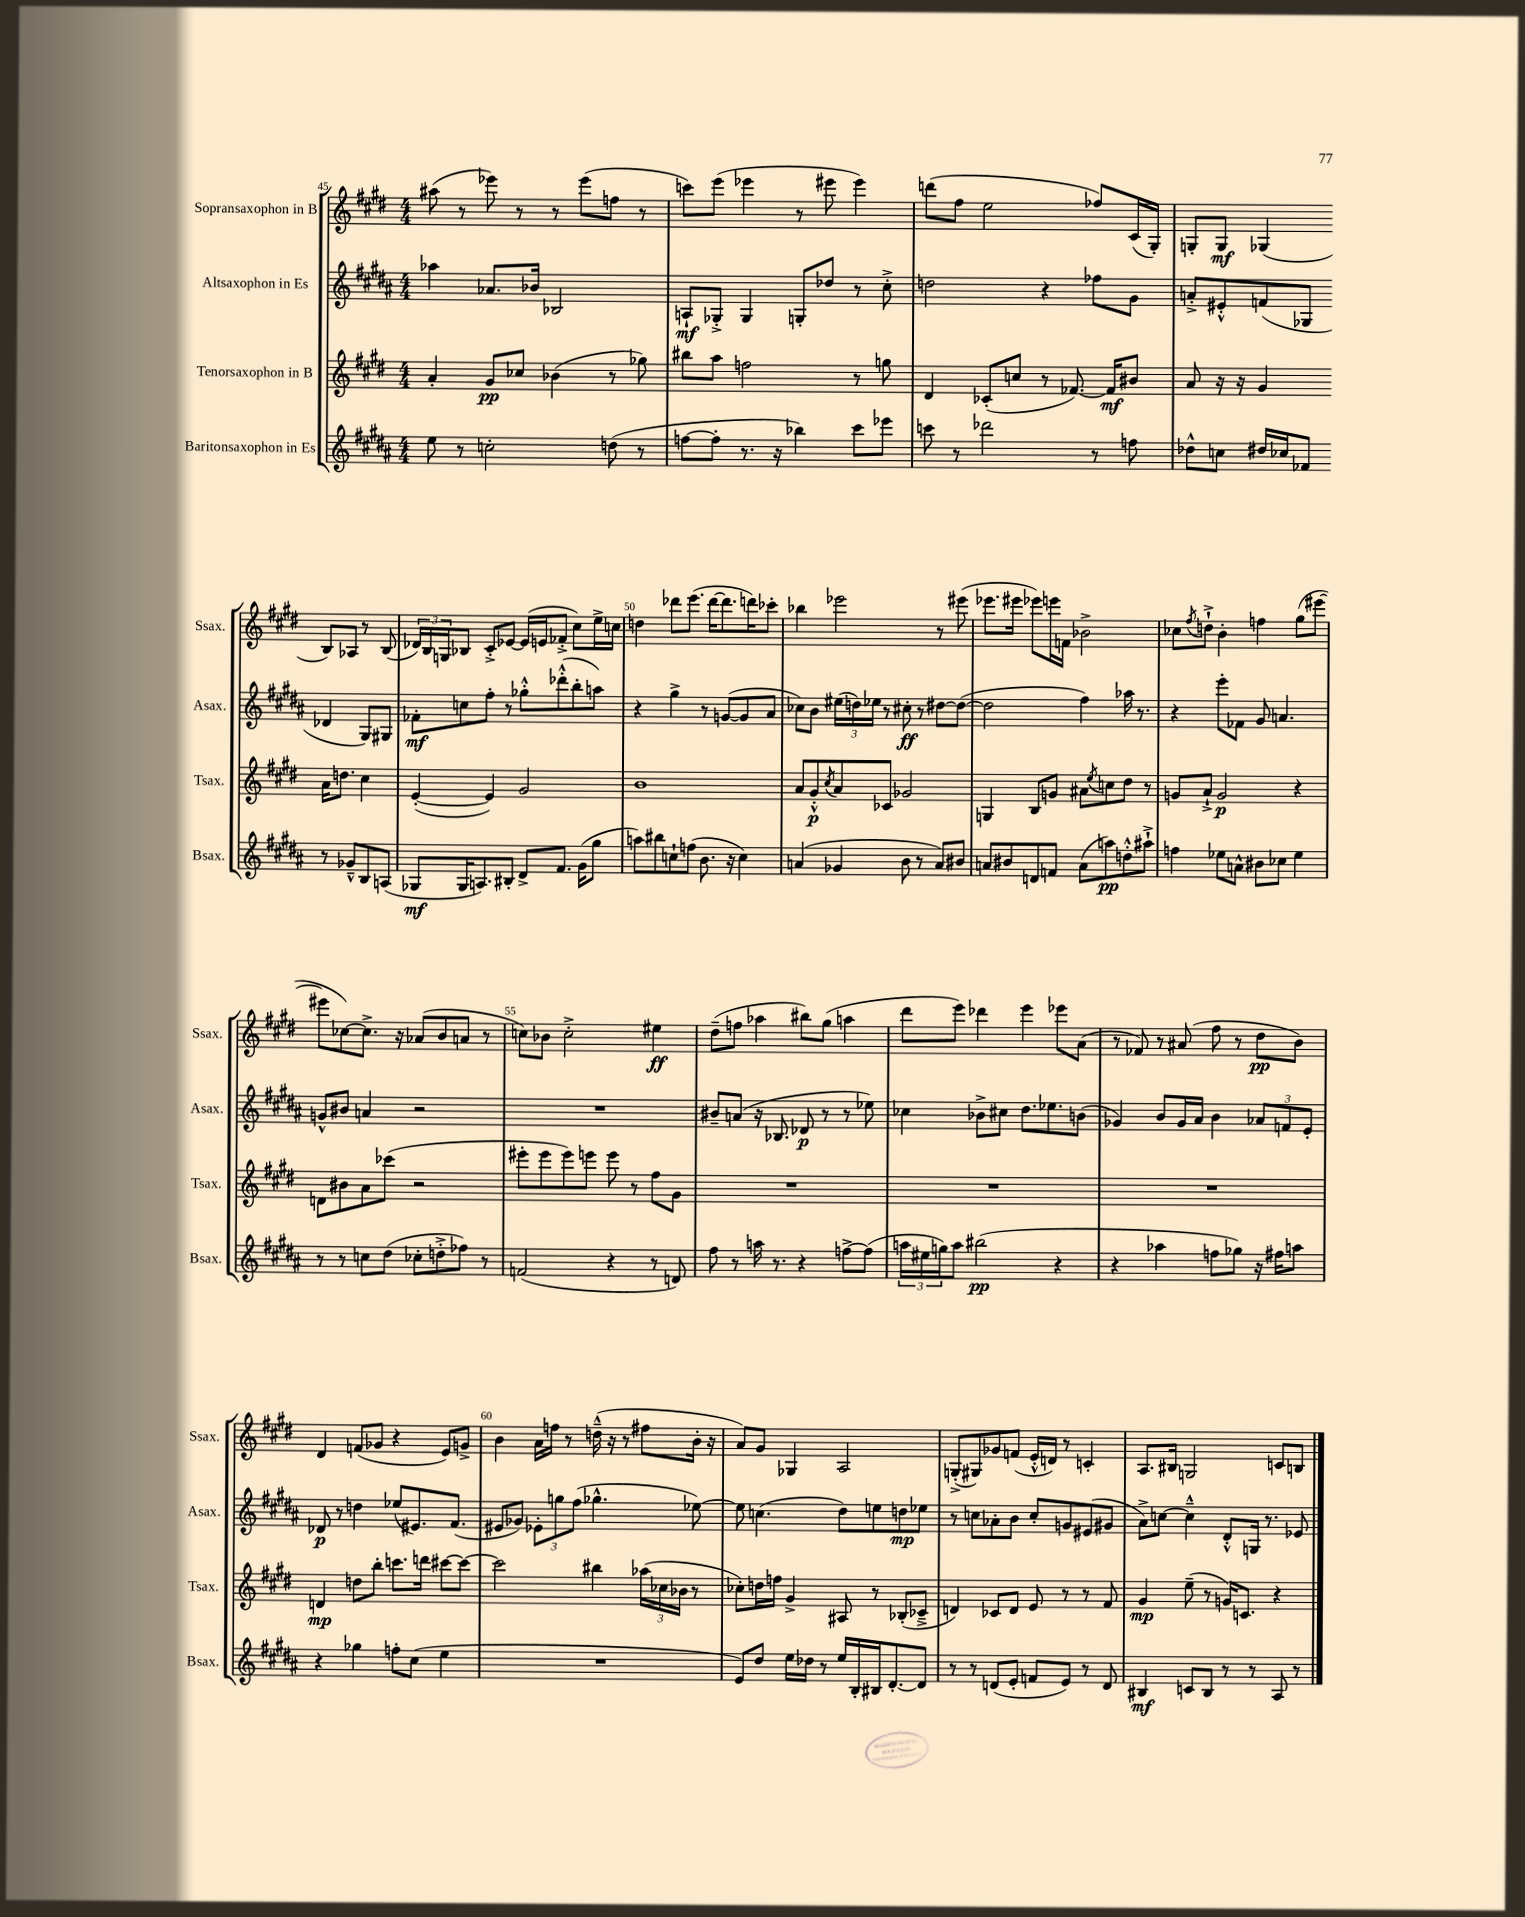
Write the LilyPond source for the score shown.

<<
\new StaffGroup <<
\new Staff = "s0" \with { instrumentName = "Sopransaxophon in B" shortInstrumentName = "Ssax." } {
    \clef treble \key e \major \numericTimeSignature \time 4/4
    ais''8( r8 ees'''8) r8 r8 ees'''8( f''8 r8 |
    c'''8) e'''8( ees'''4 r8 eis'''8 eis'''4) |
    d'''8( fis''8 e''2 fes''8) cis'16( gis16-.) |
    g8-. g8\mf ges4( b8) aes8 r8 b8( |
    \tuplet 3/2 { des'16) b16 g16 } bes8 cis'8-.-> ees'8~ ees'16( e'16 fes'8-.-> cis''8) e''16-> c''16 |
    d''4 des'''8 e'''8.( des'''16~ des'''8. d'''16) ces'''8-. |
    bes''4 ees'''2 r8 eis'''8( |
    ees'''8. eis'''16 ees'''8) e'''16 f'16 bes'2-> |
    ces''8 \acciaccatura { fis''8 } d''8-!-> b'4-. f''4 gis''8( eis'''8~ |
    eis'''8 ces''8~) ces''8.-> r16 aes'8( b'8 a'8 r8 |
    c''8) bes'8 c''2-.-> eis''4\ff |
    dis''8--( f''8 aes''4 bis''8) gis''8( a''4 |
    dis'''8 e'''8) des'''4 e'''4 ees'''8 a'8( |
    r8 fes'8) r8 ais'8( fis''8 r8 dis''8\pp b'8) |
    dis'4 f'8( ges'8 r4 e'8) g'8-> |
    b'4 a'16 f''16 r8 d''16---^( r16 r8 fis''8 b'16-. r16 |
    a'8) gis'8 ges4 a2 |
    g8-.->( gis8) ges'8 f'8( e'16-.-^ d'16) r8 c'4-. |
    a8. bis16 g2 c'8 b8 \bar "|." |
}
\new Staff = "s1" \with { instrumentName = "Altsaxophon in Es" shortInstrumentName = "Asax." } {
    \clef treble \key b \major \numericTimeSignature \time 4/4
    aes''4 aes'8. bes'16 bes2 |
    a8-!\mf ges8-.-> ges4 g8-. des''8 r8 cis''8-.-> |
    d''2 r4 fes''8 gis'8 |
    a'8-.-> eis'8-.-^ f'8( ges8 des'4 ges8) gis8 |
    fes'8-.\mf c''8 fis''8-. r8 ges''8-.-^ des'''8-.-^( b''8-. a''8) |
    r4 gis''4-> r8 g'8~( g'8 ais'8 |
    ces''8) b'8 \tuplet 3/2 { eis''16( d''16) ees''16 } r8 cis''8-.\ff r8 dis''8~ dis''8~( |
    dis''2 fis''4) aes''16 r8. |
    r4 e'''8-. fes'8 gis'8 a'4. |
    g'8-^ bis'8 a'4 r2 |
    R1 |
    bis'8-- a'8( r16 bes8. des'8\p r8 r8 ees''8) |
    ces''4 bes'8-> cis''8 dis''8. ees''8. b'8( |
    ges'4) b'8 ges'16 ais'16 b'4 \tuplet 3/2 { aes'8 f'8 e'8-. } |
    des'8\p r8 d''4 ees''8( eis'8.) fis'8.( |
    eis'8 ges'8) \tuplet 3/2 { ees'8-. g''8 fis''8( } ges''4.-^ ees''8~) |
    ees''8 c''4.( dis''8) e''8 d''8\mp ees''8 |
    r8 c''8 aes'8-. b'8 c''8-. g'8 eis'8( gis'8 |
    ais'8->) c''8~ c''4---^ dis'8-.-^ g16 r8. ees'8 \bar "|." |
}
\new Staff = "s2" \with { instrumentName = "Tenorsaxophon in B" shortInstrumentName = "Tsax." } {
    \clef treble \key e \major \numericTimeSignature \time 4/4
    a'4-. gis'8\pp ces''8 bes'4( r8 ges''8) |
    bis''8 a''8 f''2 r8 g''8 |
    dis'4 ces'8-.( c''8 r8 fes'8.~) fes'16\mf bis'8 |
    a'8 r16 r16 gis'4 a'16 d''8. cis''4 |
    e'4~-.( e'4) gis'2 |
    b'1 |
    a'8 gis'8-.-^\p \acciaccatura { cis''8 } a'8 ces'8 ges'2 |
    g4 b8 g'8 ais'8 \acciaccatura { e''8 } c''8 dis''8 r8 |
    g'8 a'8-!-> g'2\p r4 |
    d'8 bis'8 a'8 ces'''8( r2 |
    eis'''8-. eis'''8 eis'''8) e'''8 e'''8 r8 fis''8 gis'8 |
    R1 |
    R1 |
    R1 |
    d'4\mp d''8 b''8-. c'''8. d'''16 cis'''8~ cis'''8~ |
    cis'''2 bis''4 \tuplet 3/2 { aes''16( ces''16 bes'16 } r8 |
    ces''8-.) d''16 f''16 gis'4-> ais8 r8 bes8-.( ces'8---> |
    d'4) ces'8 d'8 e'8 r8 r8 fis'8 |
    gis'4\mp e''8--( r8 g'16) c'8. r4 \bar "|." |
}
\new Staff = "s3" \with { instrumentName = "Baritonsaxophon in Es" shortInstrumentName = "Bsax." } {
    \clef treble \key b \major \numericTimeSignature \time 4/4
    e''8 r8 c''2-. d''8( r8 |
    f''8~ f''8-. r8. r16 bes''4) cis'''8 ees'''8 |
    c'''8 r8 des'''2 r8 f''8 |
    des''8-^ c''8 dis''16 ces''16 fes'8 r8 ges'8---^ b8 a8( |
    ges8\mf ges16 a8.) bis8-. dis'8-> fis'8. gis'16( gis''8 |
    a''8) bis''8 c''8-! f''8( b'8. r16 c''4) |
    a'4( ges'4 b'8 r8 a'8) bis'8 |
    a'8 bis'8 d'8 f'8 a'8( a''8\pp) d''8-.-^ ais''8-!-> |
    f''4 ees''8 a'8-^ bis'8 ces''8 ees''4 |
    r8 r8 c''8 dis''8( ces''8-. d''8-.-> fes''8) r8 |
    f'2( r4 r8 d'8) |
    fis''8 r8 a''16 r8. r4 f''8~-> f''8( |
    \tuplet 3/2 { a''16 eis''16 g''16) } a''8 bis''2\pp( r4 |
    r4 aes''4 f''8 ges''8) r16 fis''16 a''8 |
    r4 ges''4 f''8-. cis''8( e''4 |
    R1 |
    e'8) dis''8 e''16 des''16 r8 e''16 b16-. bis16 dis'8.~-. dis'8 |
    r8 r8 d'8( e'8-. f'8 e'8) r8 d'8 |
    bis4\mf c'8 bis8 r8 r8 ais8 r8 \bar "|." |
}
>>
>>
\layout { \context { \Score currentBarNumber = #45 \override BarNumber.break-visibility = ##(#f #t #t) barNumberVisibility = #(every-nth-bar-number-visible 5) } }
